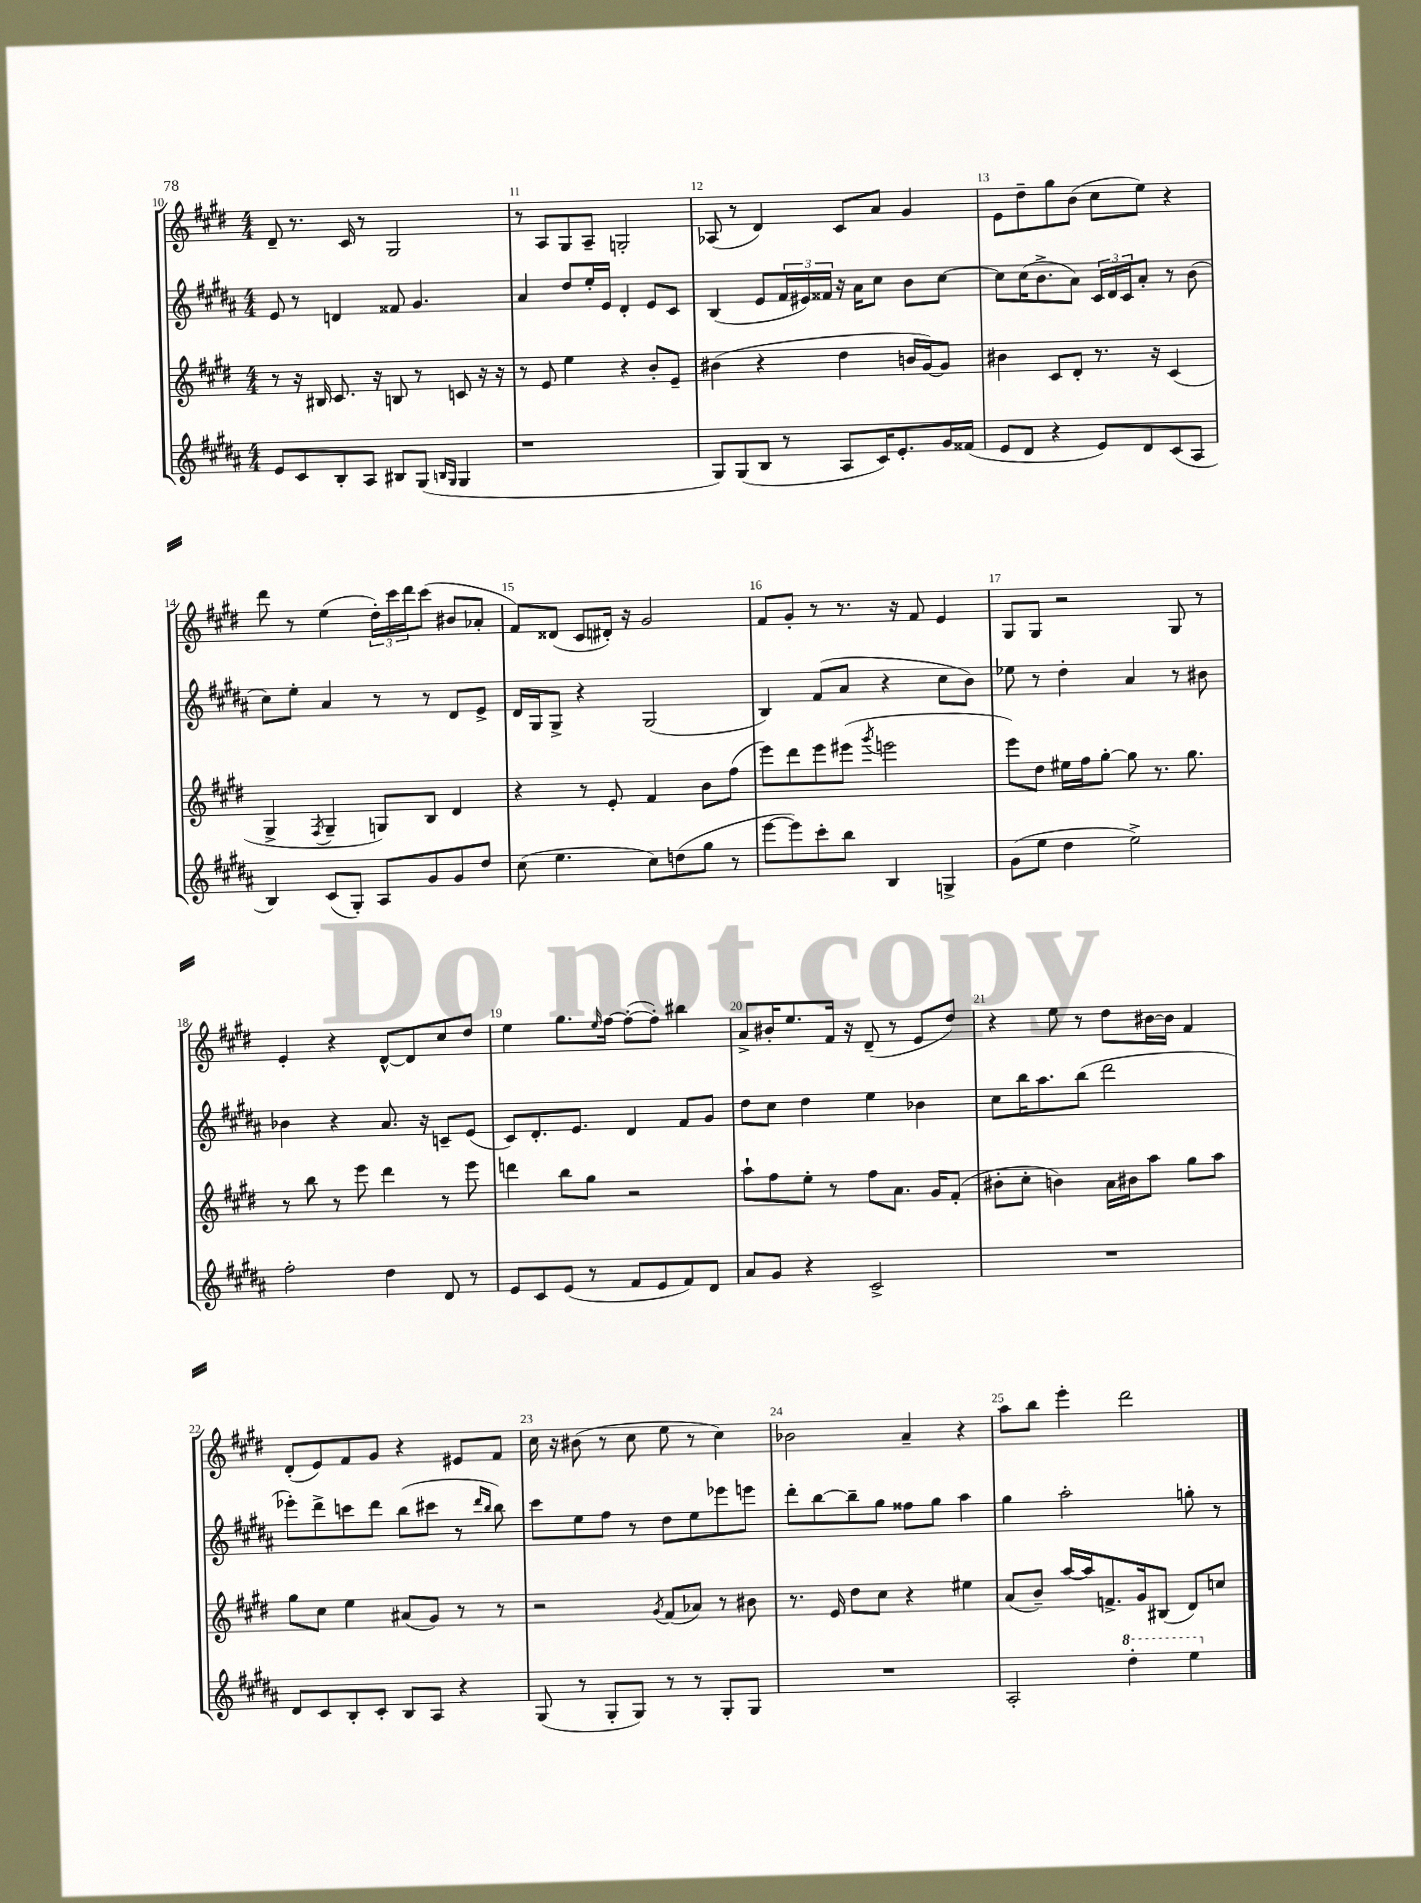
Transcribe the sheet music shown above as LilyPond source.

<<
\new StaffGroup <<
\new Staff = "s0" {
    \clef treble \key e \major \numericTimeSignature \time 4/4
    dis'8-- r8. cis'16 r8 gis2 |
    r8 a8 gis8 a8-- g2-. |
    aes8( r8 dis'4) cis'8 a'8 gis'4 |
    e'8 dis''8-- gis''8 b'8( cis''8 e''8) r4 |
    dis'''8 r8 e''4( \tuplet 3/2 { dis''16-.) cis'''16 dis'''16 } cis'''8( bis'8 aes'8-. |
    fis'8) disis'8( cis'8 dis'16-.) r16 gis'2 |
    fis'8 gis'8-. r8 r8. r16 fis'8 e'4 |
    gis8 gis8 r2 gis8 r8 |
    e'4-. r4 dis'8~-^ dis'8 cis''8 dis''8 |
    e''4 gis''8. \grace { e''16 } fis''16~ fis''8~-.( fis''8-.) bis''4 |
    a'8-> bis'16-. e''8. fis'16 r16 dis'8--( r8 e'8 dis''8) |
    r4 e''8 r8 dis''8 bis'16~ bis'16 fis'4 |
    dis'8-.( e'8) fis'8 gis'8 r4 eis'8 fis'8 |
    cis''16 r16 bis'8( r8 cis''8 e''8 r8 cis''4) |
    bes'2 a'4-- r4 |
    a''8 b''8 e'''4-. dis'''2 \bar "|." |
}
\new Staff = "s1" {
    \clef treble \key b \major \numericTimeSignature \time 4/4
    e'8 r8 d'4 fisis'8 gis'4. |
    ais'4 dis''8 e''16-. e'16 dis'4-. e'8 cis'8 |
    b4( e'8 \tuplet 3/2 { fis'16 eis'16) fisis'16 } r16 ais'16 cis''8 b'8 cis''8~ |
    cis''8 cis''16( b'8.-> ais'8) \tuplet 3/2 { cis'16 dis'16 cis'16 } ais'8-. r8 b'8( |
    cis''8) e''8-. ais'4 r8 r8 dis'8 e'8-> |
    dis'16 gis16 gis8-> r4 gis2( |
    b4) fis'8( ais'8 r4 cis''8 b'8) |
    ees''8 r8 dis''4-. ais'4 r8 bis'8 |
    bes'4 r4 ais'8. r16 c'8-- e'8( |
    cis'8) dis'8.-. e'8. dis'4 fis'8 gis'8 |
    dis''8 cis''8 dis''4 e''4 bes'4 |
    cis''8 b''16 ais''8. b''8( dis'''2 |
    ees'''8-.) dis'''8-> c'''8 dis'''8 b''8( cis'''8 r8 \grace { dis'''16 b''16 } b''8) |
    cis'''8 e''8 fis''8 r8 dis''8 e''8 ees'''8 e'''8 |
    dis'''8-. b''8~ b''8-- gis''8 fisis''8 gis''8 ais''4 |
    gis''4 ais''2-. g''8-. r8 \bar "|." |
}
\new Staff = "s2" {
    \clef treble \key e \major \numericTimeSignature \time 4/4
    r8 r16 bis16 cis'8. r16 b8 r8 c'8 r16 r16 |
    r8 e'8 e''4 r4 b'8-. e'8-- |
    bis'4( r4 dis''4 b'16 gis'16~) gis'8 |
    bis'4 cis'8 dis'8-. r8. r16 cis'4( |
    gis4-> \acciaccatura { fis8 } gis4-- g8) b8 dis'4 |
    r4 r8 e'8-. fis'4 b'8 fis''8( |
    e'''8) dis'''8 e'''8 eis'''8( \acciaccatura { gis'''8 } e'''2 |
    e'''8) dis''8 eis''16 fis''16 gis''8~-. gis''8 r8. gis''8. |
    r8 b''8 r8 e'''8 dis'''4 r8 e'''8 |
    d'''4 b''8 gis''8 r2 |
    a''8-! fis''8 e''8-. r8 fis''8 a'8. gis'16 fis'8-.( |
    bis'8-. cis''8-. b'4) a'16 bis'16 a''8 gis''8 a''8 |
    gis''8 cis''8 e''4 ais'8( gis'8) r8 r8 |
    r2 \acciaccatura { gis'8 } fis'8( aes'8) r8 bis'8 |
    r8. e'16 dis''8 cis''8 r4 eis''4 |
    a'8( b'8--) a''16~ a''16 f'8.-> gis'16 bis8( dis'8) c''8 \bar "|." |
}
\new Staff = "s3" {
    \clef treble \key b \major \numericTimeSignature \time 4/4
    e'8 cis'8 b8-. ais8 bis8 gis8( \grace { b16 gis16 } gis4 |
    r1 |
    gis8) gis8( b8 r8 ais8 cis'16) e'8.-. gis'16 fisis'16( |
    e'8 dis'8 r4 e'8) dis'8 cis'8( ais8 |
    b4) cis'8( gis8-.) ais8 gis'8 gis'8 dis''8 |
    cis''8( e''4. cis''8) d''8( gis''8 r8 |
    e'''8~ e'''8) cis'''8-. b''8 b4 g4-> |
    gis'8( e''8 dis''4 e''2->) |
    fis''2-. dis''4 dis'8 r8 |
    e'8 cis'8 e'8( r8 fis'8 e'8 fis'8) dis'8 |
    ais'8 gis'8 r4 cis'2-> |
    R1 |
    dis'8 cis'8 b8-. cis'8-. b8 ais8 r4 |
    gis8( r8 gis8-. gis8) r8 r8 gis8-. gis8 |
    R1 |
    ais2-. \ottava #1 dis'''4-. e'''4 \ottava #0 \bar "|." |
}
>>
>>
\layout { \context { \Score currentBarNumber = #10 \override BarNumber.break-visibility = ##(#f #t #t) barNumberVisibility = #all-bar-numbers-visible } }
